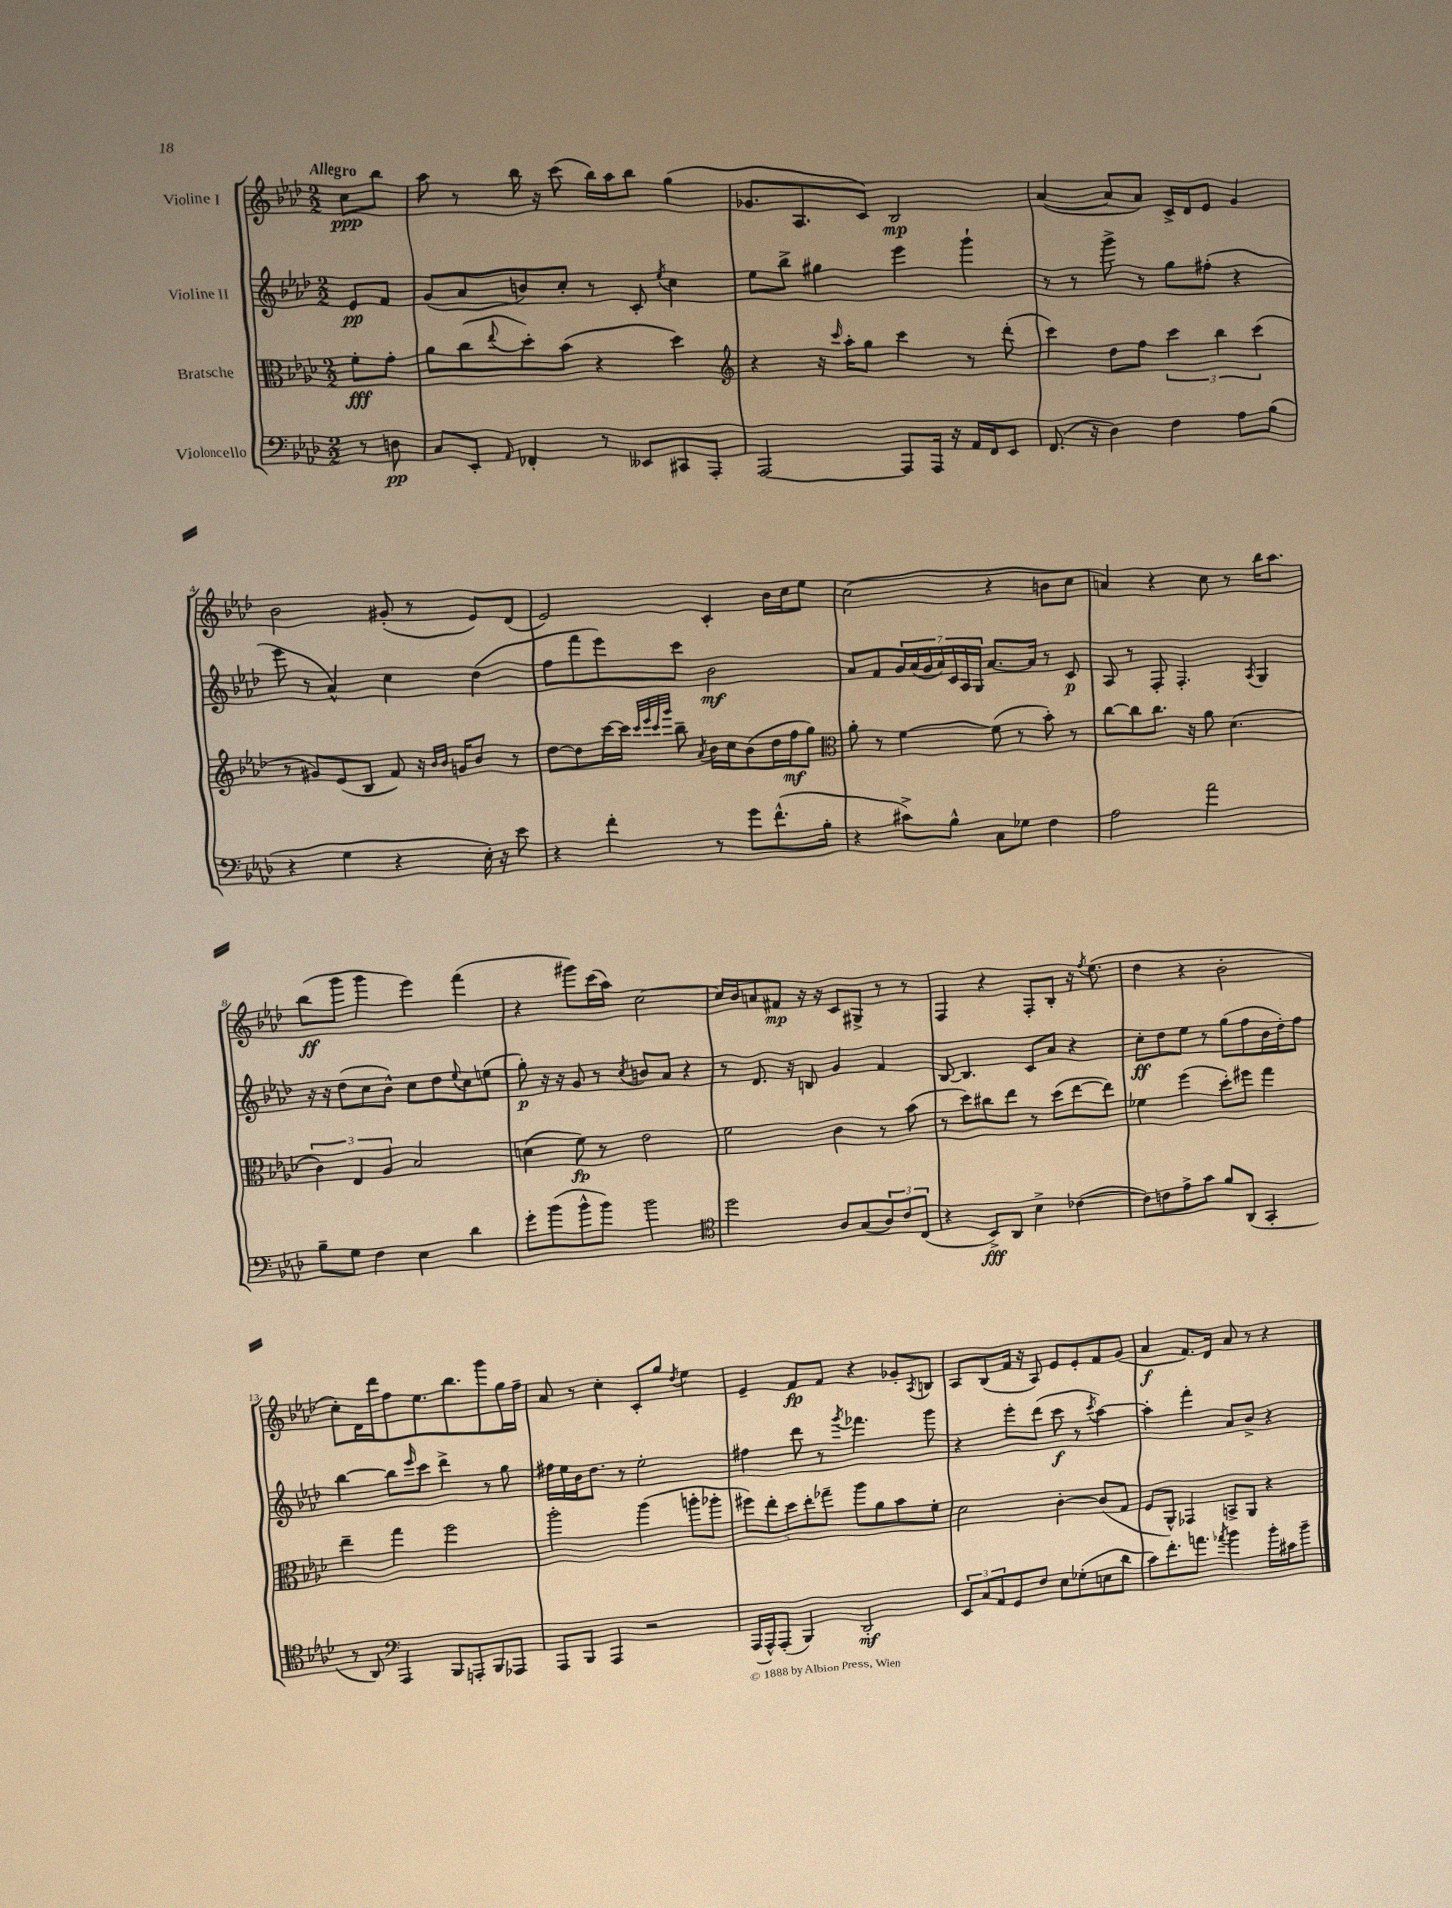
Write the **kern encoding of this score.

**kern	**kern	**kern	**kern
*staff4	*staff3	*staff2	*staff1
*clefF4	*clefC3	*clefG2	*clefG2
*k[b-e-a-d-]	*k[b-e-a-d-]	*k[b-e-a-d-]	*k[b-e-a-d-]
*M2/2	*M2/2	*M2/2	*M2/2
8r	8f'	8e-	8cc
8D	8g'	8f	8bb-
=	=	=	=
8C	8a-	(8g	8aa-
8EE-'	(8cc	8a-	8r
16qqAA-	8qqee-	.	.
4FF-'	8dd-')	8b)	16bb-
.	.	.	16r
.	(8b-	8cc'	(8ccc
8r	4r	8r	16bb-)
.	.	.	16aa-
8EE--	.	8c'	8bb-
.	.	8qee-	.
8CC#	4dd-)	4cc	(4gg
8AAA-'	.	.	.
=	=	=	=
*	*clefG2	*	*
[2AAA-	4r	8ee-	8.g-
.	.	8bb-^	.
.	.	.	8.A-
.	16r	4gg#	.
.	16qqccc	.	.
.	16aa-'	.	.
.	8gg	.	8c)
8AAA-]	4ccc	4eee-	2B-
16AAA-	.	.	.
16r	.	.	.
16AA-	8r	4ggg`	.
16FF	.	.	.
8EE-	(8ddd-'	.	.
=	=	=	=
(8.FF	4ccc)	8r	([4a-
.	.	8r	.
16r	.	.	.
4D-)	8dd-	8ggg^	8a-]
.	8ff	8r	8a-)
4F	6ccc	8gg	16c^
.	.	.	16d-
.	.	(8ff#'	8e-
.	6bb-	.	.
8A-	.	4r	4g
.	(6ccc	.	.
(8B-	.	.	.
=	=	=	=
4r	8r	8eee-	2b-
.	8g#)	8r	.
4G	(8e-	4a-^^)	.
.	8B-	.	.
4r	8f)	4cc	(8g#'
.	16r	.	8r
.	16qqb-	.	.
.	16qqb-	.	.
.	16g	.	.
16E-')	8b-	(4dd-	8e-)
16r	.	.	.
8e-	8r	.	(8d-
=	=	=	=
4r	[8dd-	8ff	2e-)
.	8dd-]	8fff	.
4f'	[16ccc	8eee-)	.
.	16ccc]	.	.
.	32qqccc	.	.
.	32qqeee-	.	.
.	32qqccc	.	.
.	32qqggg	.	.
.	8bb-~	8ccc	.
.	8qa-	.	.
8r	16b-	2b-	4c'
.	16cc	.	.
8g	(8b-	.	.
(8.f^^	16dd-	.	16b-
.	16ff	.	16cc
.	8gg)	.	8ee-
16B-'	.	.	.
=	=	=	=
*	*clefC3	*	*
4r	8a-'	8a-	(2cc
.	8r	8f	.
8c#^)	[4f	28g	.
.	.	(28a-	.
.	.	28g	.
.	.	28a-)	.
8B-^^	.	.	.
.	.	28c	.
.	.	28A-	.
.	.	28G	.
8C	(8f]	[8.a-	4r
8G-	8r	.	.
.	.	16a-]	.
4F	8b-')	8r	8b
.	8r	8c	8cc
=	=	=	=
2A-	[8cc	8A-	4a)
.	8cc]	8r	.
.	8.cc	8F'	4r
.	.	4.F'	.
.	16r	.	.
2a-	8a-	.	8cc
.	(4.d-	.	8r
.	.	8qA-	.
.	.	4G	16bb-
.	.	.	8.aa-
=	=	=	=
8B-~	6c)	16r	(8bb-
.	.	16r	.
8G	.	(8dd-	8ggg
.	6E-	.	.
4F	.	8cc	4ggg
.	6A-	.	.
.	.	8b-^^)	.
4E-	2B-	8cc	4eee-)
.	.	8dd-	.
.	.	8qqee-	.
4d-	.	8cc	(4fff
.	.	(8ee	.
=	=	=	=
8g'	(4d	8gg')	4r
(8b-	.	16r	.
.	.	16r	.
8b-^^	8f)	8g	8ggg#)
8b-)	8r	8r	(16ccc
.	.	.	16aa-)
.	.	8qcc	.
2b-	2e-	8b	[2cc
.	.	8a-	.
.	.	4r	.
=	=	=	=
*clefC4	*	*	*
2dd-	2f	8r	16cc]
.	.	.	16b-
.	.	8.d-	8a
.	.	.	8f#
.	.	16r	.
.	.	8B	16r
.	.	.	16r
8A-	4c	4g	8c
(8G	.	.	8G#^
12A-)	8r	4f	8r
12c	.	.	.
.	(8b-	.	8r
(12C	.	.	.
=	=	=	=
4r	8r	[8B-	4F
.	8dd-)	4.B-]	.
8BB-^)	8cc#	.	4r
8AA-	8ee-	.	.
4B-^	8r	8c	8F'
.	(8dd-	8a-	8B-'
([4c-	[8ee-	4r	16r
.	.	.	8qff
.	.	.	(8.ee-
.	8ee-])	.	.
=	=	=	=
8c-])	4f-	8cc'	4dd-
8c	.	8dd-	.
8e-^	(4ff	8ee-	4r
8g	.	8r	.
8f	8dd-')	(8gg	2b-'
(8AA-	8ff#	8ff	.
4GG'	4gg	16b-	.
.	.	16dd-')	.
.	.	8ff	.
=	=	=	=
8r	4ee-~	[4bb-	8cc')
8AA-)	.	.	16d-
.	.	.	16ddd-
*clefF4	*	*	*
4AAA-	4gg	8bb-]	8ff
.	.	16qqeee-	.
.	.	8ccc	8.ee-
8BBB-	2ff	4ddd-^	.
.	.	.	8.bb-
8AAA'	.	.	.
8BBB-	.	8r	8ggg
8AAA-	.	8gg	16gg
.	.	.	16ff~
=	=	=	=
8AAA-	2aa-'	16ff#	8a-
.	.	16ee-	.
8BBB-	.	16b-	8r
.	.	8.dd-	.
4AAA-	.	.	4cc'
.	.	8r	.
2r	(4aa-	2ee-'	8c'
.	.	.	8gg
.	.	.	8qdd-
.	8aa'	.	4ee-
.	8aa-'	.	.
=	=	=	=
(16AAA-	10ff#)	4ff#	4e-~
16AAA-^^)	.	.	.
.	10ee-'	.	.
(8AAA-'	.	.	.
.	10dd-	.	.
4BBB-)	.	8ddd-	8f
.	10ee-'	.	.
.	.	8r	8f
.	10gg-~	.	.
.	.	8qggg	.
2DD-'	8aa-	4.fff-	4r
.	8a-	.	.
.	8b-	.	8g-'
.	.	.	8qA-
.	8f'	8ggg	8B
=	=	=	=
12EE-	2d-	4r	8A-
12C	.	.	.
.	.	.	(8B-
12AA-	.	.	.
8GG	.	8eee-'	16f
.	.	.	16r
8F	.	(8ddd-	8A-)
8E-	[4c'	8ccc	8e-
(8G-'	.	8r	8e-'
.	.	8qccc	.
8E	(8c]	[4aa-)	8f
8d-	8G	.	(8g
=	=	=	=
8c)	8F	4aa-']	4a-
8.f'	8AA-^^)	.	.
.	4GG-	4fff'	8.f)
8.a	.	.	.
.	.	.	16d-
8qa-	.	.	.
4b-	8BB^	8a-	8a-
.	8AA-	8b-^	8r
16b-'	4r	4r	4r
16c#	.	.	.
8b-~	.	.	.
==	==	==	==
*-	*-	*-	*-
